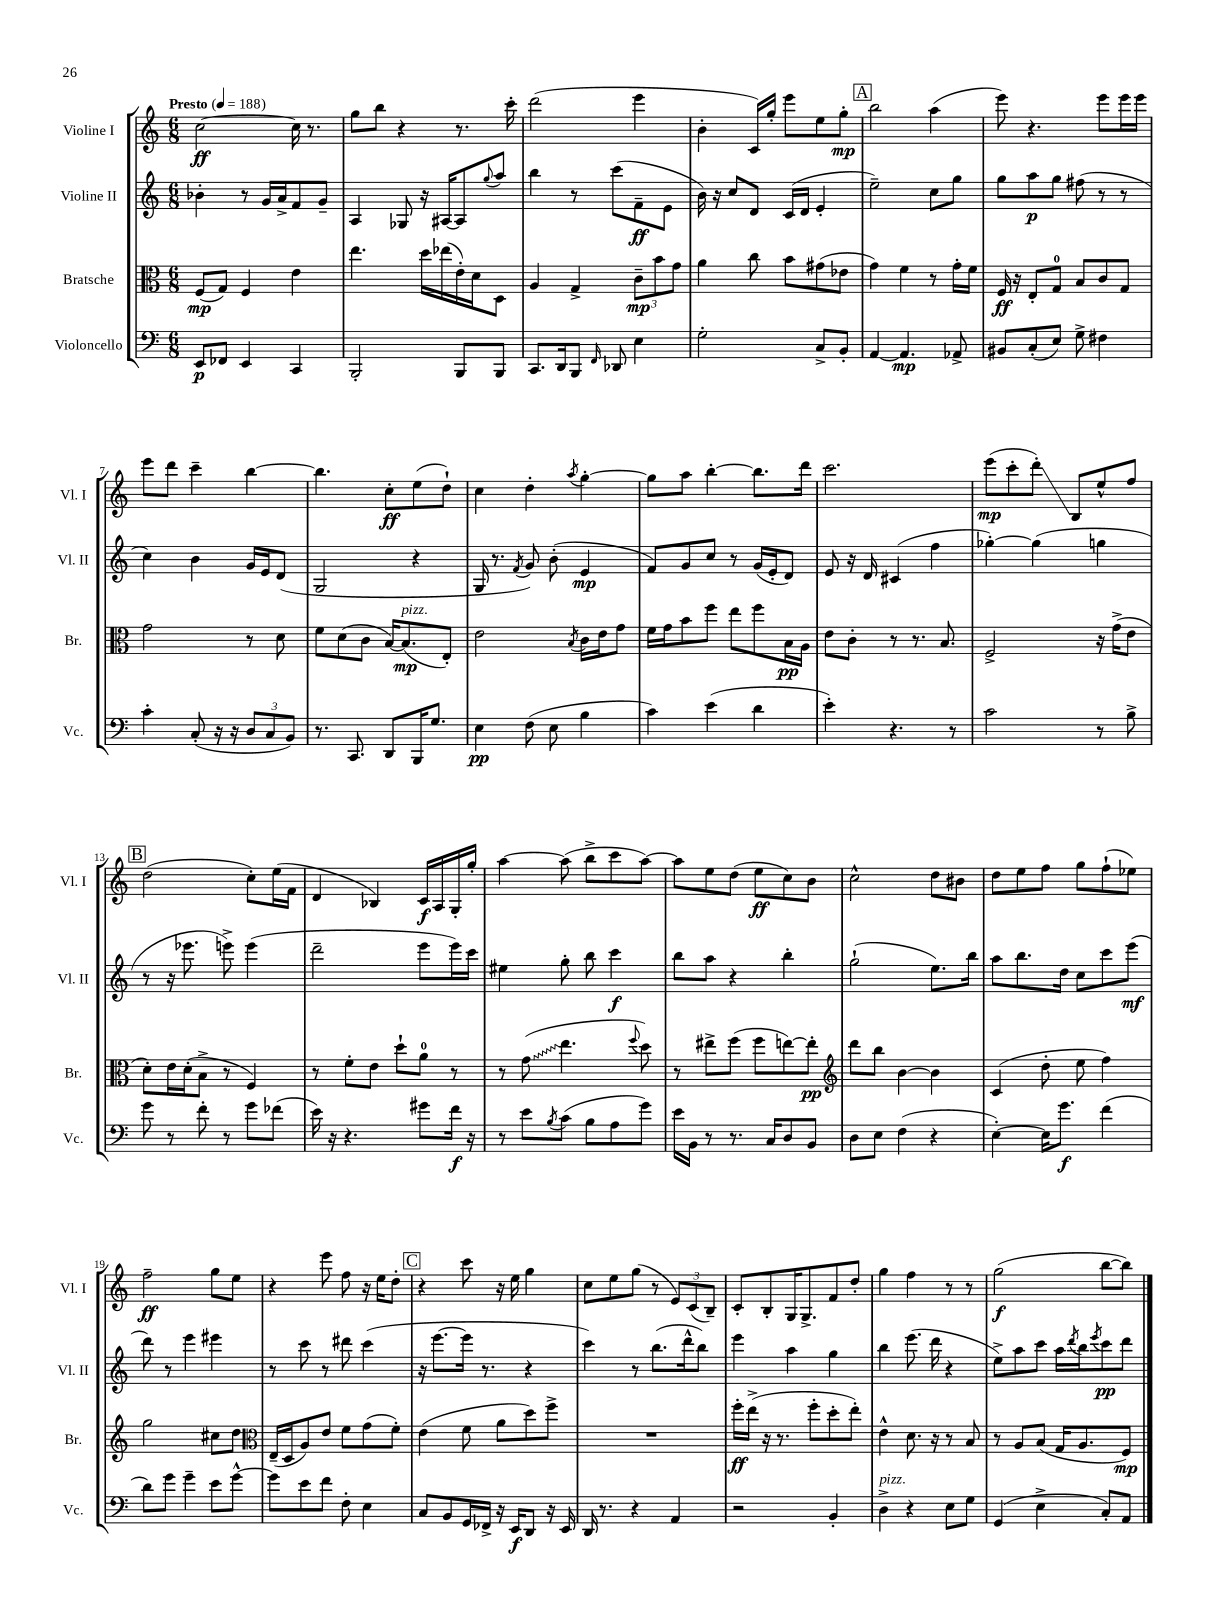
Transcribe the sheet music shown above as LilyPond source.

<<
\new StaffGroup <<
\new Staff = "s0" \with { instrumentName = "Violine I" shortInstrumentName = "Vl. I" } {
    \clef treble \key c \major \numericTimeSignature \time 6/8 \tempo "Presto" 4 = 188
    c''2~\ff c''16 r8. |
    g''8 b''8 r4 r8. c'''16-. |
    d'''2( e'''4 |
    b'4-. c'16) g''16-. e'''8 e''8 g''8-.\mp |
    \mark \markup { \box "A" } b''2 a''4( |
    e'''8) r4. e'''8 e'''16 e'''16 |
    e'''8 d'''8 c'''4-- b''4~ |
    b''4. c''8-.\ff e''8( d''8-!) |
    c''4 d''4-. \acciaccatura { a''8 } g''4~-. |
    g''8 a''8 b''4~-. b''8. d'''16 |
    c'''2. |
    e'''8\mp( c'''8-. d'''8-.\glissando) b8 e''8-^ f''8 |
    \mark \markup { \box "B" } d''2( c''8-.) e''16( f'16 |
    d'4 bes4) c'16\f a16 g16-. g''16-. |
    a''4~ a''8( b''8-> c'''8 a''8~) |
    a''8 e''8 d''8( e''8\ff c''8) b'8 |
    c''2-^ d''8 bis'8 |
    d''8 e''8 f''8 g''8 f''8-!( ees''8) |
    f''2--\ff g''8 e''8 |
    r4 e'''8 f''8 r16 e''16 d''8-. |
    \mark \markup { \box "C" } r4 c'''8 r16 e''16 g''4 |
    c''8 e''8 g''8( r8 \tuplet 3/2 { e'8) c'8( b8--) } |
    c'8-. b8-. g16 g8.-> f'8 d''8-. |
    g''4 f''4 r8 r8 |
    g''2\f( b''8~ b''8) \bar "|." |
}
\new Staff = "s1" \with { instrumentName = "Violine II" shortInstrumentName = "Vl. II" } {
    \clef treble \key c \major \numericTimeSignature \time 6/8
    bes'4-. r8 g'16 a'16-> f'8 g'8-- |
    a4 ges8 r16 ais16~ ais8 \appoggiatura { g''8 } a''8 |
    b''4 r8 c'''8( f'8--\ff e'8 |
    b'16) r16 c''8 d'8 c'16( d'16 e'4-. |
    \mark \markup { \box "A" } e''2--) c''8 g''8 |
    g''8 a''8\p g''8 fis''8( r8 r8 |
    c''4) b'4 g'16 e'16 d'8( |
    g2 r4 |
    g16 r8. \acciaccatura { f'8 } g'8) b'8-.( e'4\mp |
    f'8) g'8 c''8 r8 g'16( e'16-. d'8) |
    e'8 r16 d'16 cis'4( f''4 |
    ges''4~-.) ges''4( g''4 |
    \mark \markup { \box "B" } r8 r16 ees'''8. e'''8->) e'''4( |
    d'''2-- e'''8 e'''16) c'''16 |
    eis''4 g''8-. b''8 c'''4\f |
    b''8 a''8 r4 b''4-. |
    g''2-!( e''8.) b''16 |
    a''8 b''8. d''16 c''8 c'''8 e'''8\mf( |
    d'''8) r8 e'''4 eis'''4 |
    r8 c'''8 r8 dis'''8 c'''4( |
    \mark \markup { \box "C" } r16 e'''8.~ e'''16 r8. r4 |
    c'''4) r8 b''8.( d'''16-^ b''8) |
    e'''4 a''4 g''4 |
    b''4 e'''8.( d'''16 r4 |
    e''8->) a''8 c'''8 a''16 \acciaccatura { d'''8 } b''16 \acciaccatura { e'''8 } c'''8\pp d'''8 \bar "|." |
}
\new Staff = "s2" \with { instrumentName = "Bratsche" shortInstrumentName = "Br." } {
    \clef alto \key c \major \numericTimeSignature \time 6/8
    f8\mp( g8) f4 e'4 |
    e''4. d''16 ees''16( e'16-.) d'16 d8 |
    a4 g4-> \tuplet 3/2 { c'8--\mp b'8 g'8 } |
    a'4 c''8 b'8 gis'8( ees'8 |
    \mark \markup { \box "A" } g'4) f'4 r8 g'16-. f'16 |
    f16\ff r16 e8-. g8-0 b8 c'8 g8 |
    g'2 r8 d'8 |
    f'8 d'8( c'8 b16~) b8.\mp^\markup { \italic "pizz." }( e8-.) |
    e'2 \acciaccatura { b8 } c'16 e'16 g'8 |
    f'16 g'16 b'8 f''8 e''8 f''8 b16\pp a16 |
    e'8 c'8-. r8 r8. b8. |
    f2-> r16 g'16->( e'8 |
    \mark \markup { \box "B" } d'8-.) e'16 d'16-.( b8-> r8 f4) |
    r8 f'8-. e'8 d''8-! a'8-0 r8 |
    r8 \once \override Glissando.style = #'zigzag g'8\glissando( e''4. \appoggiatura { f''8 } d''8) |
    r8 eis''8-> f''8( f''8 e''8~) e''8-.\pp |
    \clef treble d'''8 b''8 b'4~ b'4 |
    c'4( d''8-. e''8 f''4) |
    g''2 cis''8 d''8 |
    \clef alto e16--( d16 a8) e'8 f'8 g'8( f'8-.) |
    \mark \markup { \box "C" } e'4( f'8 a'8 d''8) f''8-> |
    R2. |
    f''16-.\ff e''16->( r16 r8. f''8-. d''8-. e''8-.) |
    e'4-^ d'8. r16 r8 b8 |
    r8 a8 b8( g16 a8. f8\mp) \bar "|." |
}
\new Staff = "s3" \with { instrumentName = "Violoncello" shortInstrumentName = "Vc." } {
    \clef bass \key c \major \numericTimeSignature \time 6/8
    e,8\p fes,8 e,4 c,4 |
    b,,2-. b,,8 b,,8 |
    c,8. d,16 b,,8 \grace { f,16 } des,8 e4 |
    g2-. c8-> b,8-. |
    \mark \markup { \box "A" } a,4~ a,4.\mp aes,8-> |
    bis,8 c8-.( e8) g8-> fis4 |
    c'4-. c8-.( r16 r16 \tuplet 3/2 { d8 c8 b,8) } |
    r8. c,8. d,8 b,,16 g8. |
    e4\pp f8( e8 b4 |
    c'4) e'4( d'4 |
    e'4-.) r4. r8 |
    c'2 r8 b8-> |
    \mark \markup { \box "B" } g'8 r8 f'8-. r8 g'8 fes'8( |
    e'16) r16 r4. gis'8 f'16\f r16 |
    r8 e'8 \acciaccatura { b8 } c'8( b8 a8 g'8) |
    e'16 b,16 r8 r8. c16 d8 b,8 |
    d8 e8 f4( r4 |
    e4~-.) e16 g'8.\f f'4( |
    d'8) g'8 g'4-- e'8 g'8~-^ |
    g'8 e'8 f'8 f8-. e4 |
    \mark \markup { \box "C" } c8 b,8 g,16 fes,16-> r16 e,16\f d,8 r16 e,16 |
    d,16 r8. r4 a,4 |
    r2 b,4-. |
    d4->^\markup { \italic "pizz." } r4 e8 g8 |
    g,4( e4-> c8-.) a,8 \bar "|." |
}
>>
>>
